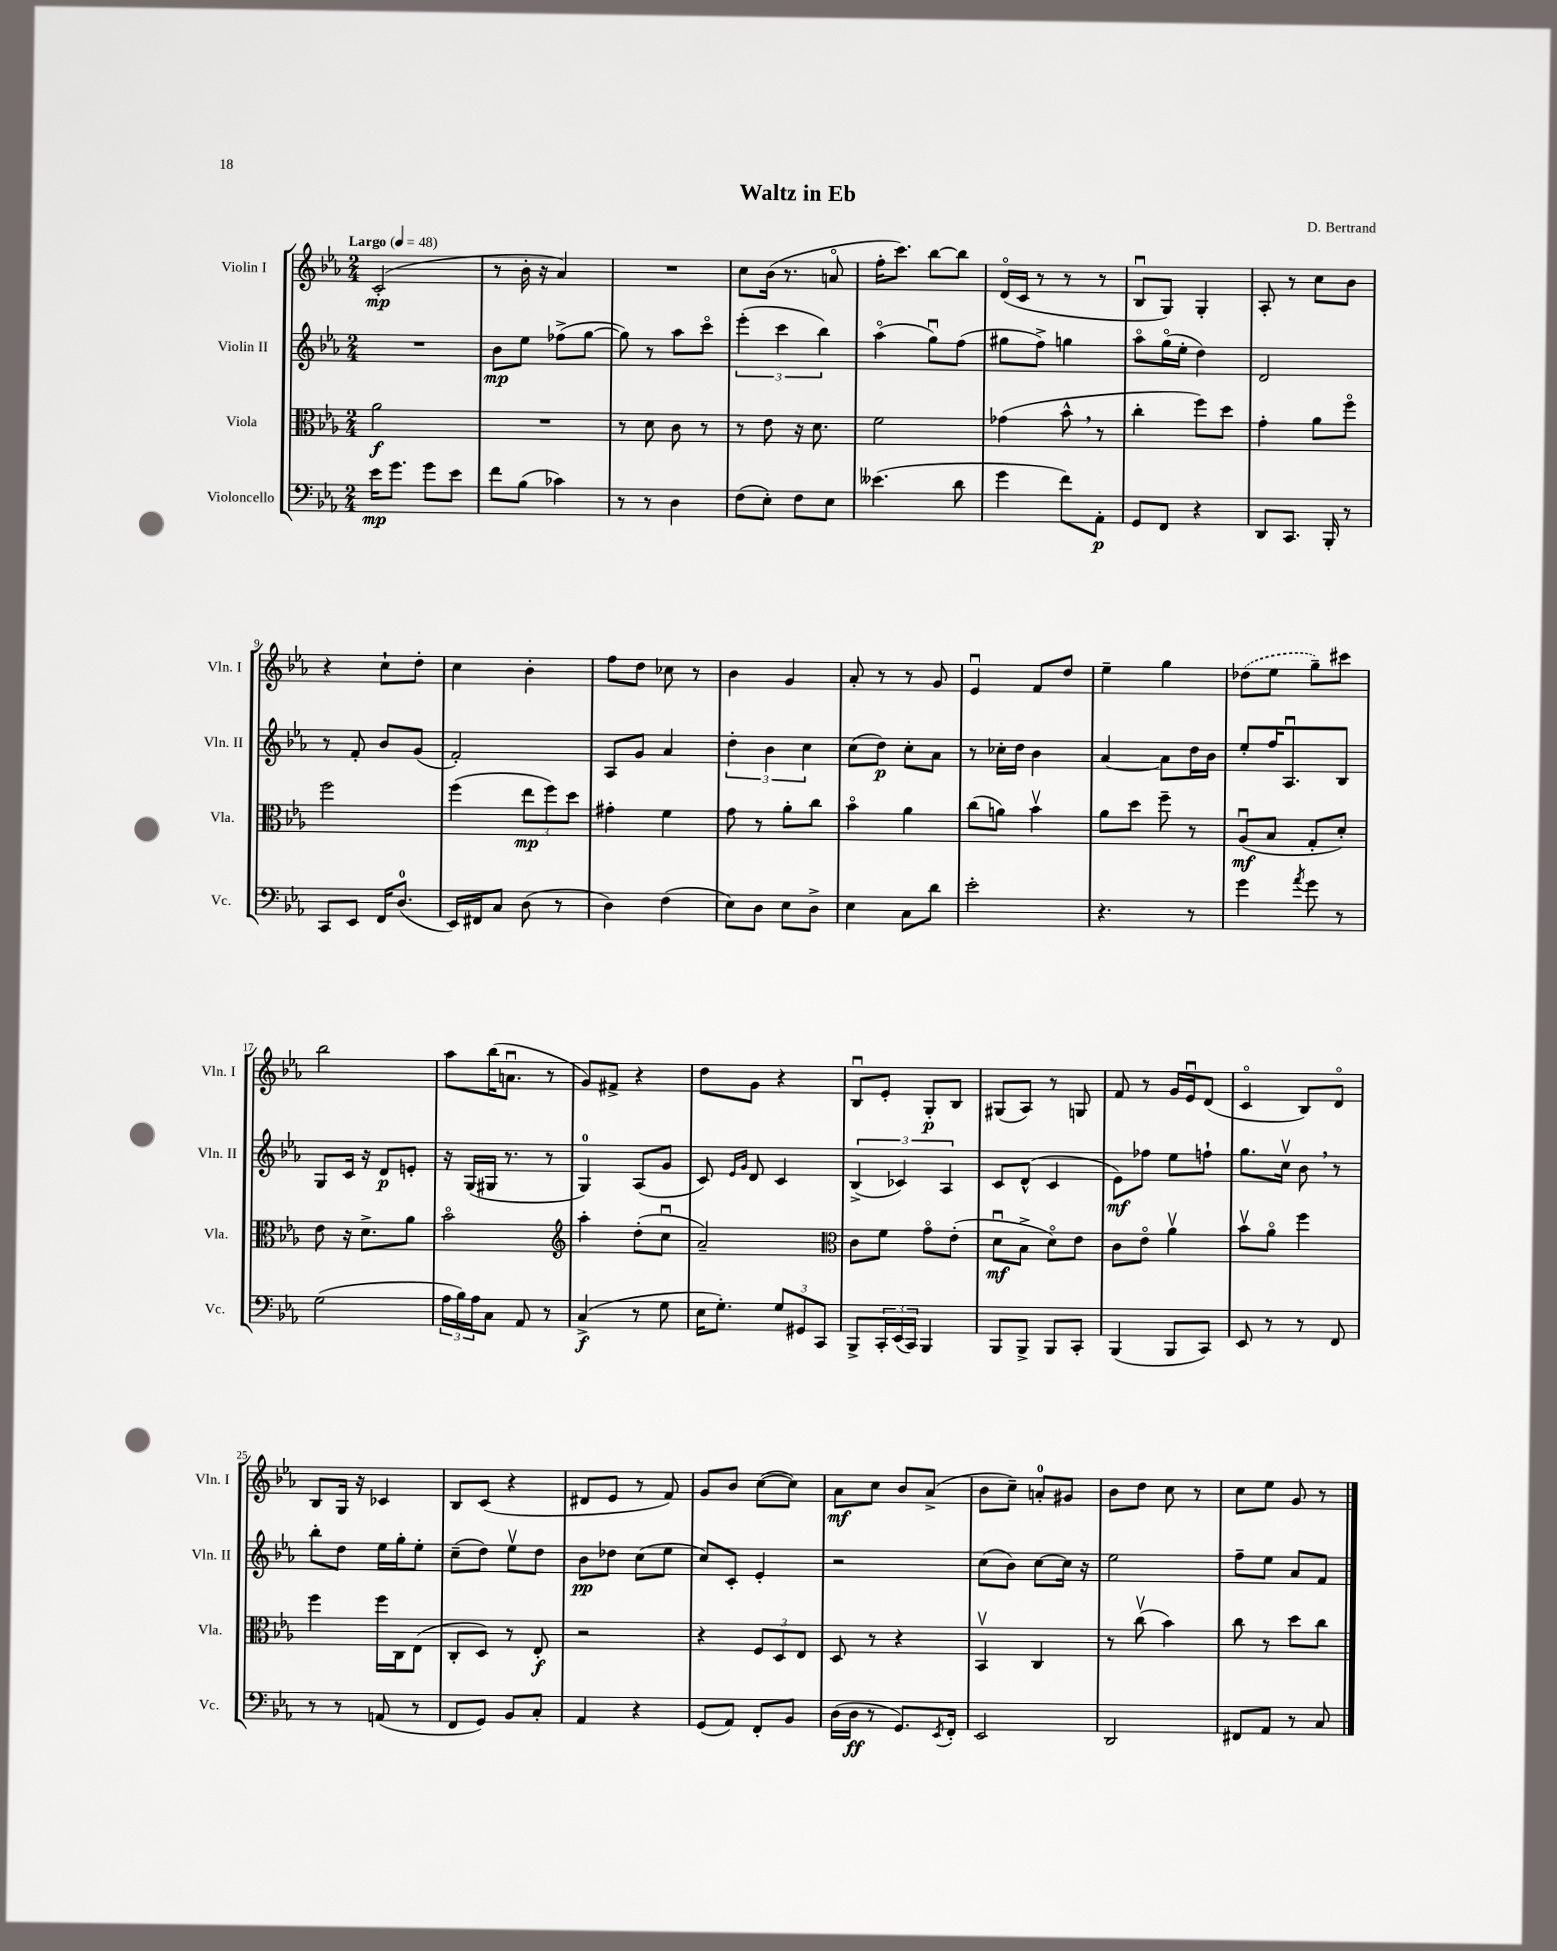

**kern	**kern	**kern	**kern
*staff4	*staff3	*staff2	*staff1
*clefF4	*clefC3	*clefG2	*clefG2
*k[b-e-a-]	*k[b-e-a-]	*k[b-e-a-]	*k[b-e-a-]
*M2/4	*M2/4	*M2/4	*M2/4
*MM48	*MM48	*MM48	*MM48
16e-	2a-	2r	(2c'
8.g	.	.	.
8g	.	.	.
8e-	.	.	.
=	=	=	=
8f	2r	8b-	8r
(8B-	.	8ee-	16b-'
.	.	.	16r
4c-)	.	(8ff-^	4a-)
.	.	[8gg	.
=	=	=	=
8r	8r	8gg])	2r
8r	8d	8r	.
4D	8c	8aa-	.
.	8r	8ccco	.
=	=	=	=
(8F	8r	(6eee-'	8cc
8E-')	8e-	.	(16b-
.	.	6ccc	.
.	.	.	8.r
8F	16r	.	.
.	8.d	.	.
.	.	6bb-)	.
8E-	.	.	8ao
=	=	=	=
(4.e--	2f	(4aa-o	16ff'
.	.	.	8.ccc)
.	.	8ggu)	[8bb-
8d	.	(8ff	8bb-]
=	=	=	=
4g	(4g-	8gg#	(16do
.	.	.	16c
.	.	8ff^)	8r
8f)	8b-^^	4gg	8r
8AA-'	8r	.	8r
=	=	=	=
8GG	4cc'	8aa-o	8B-u
8FF	.	(16ggo	8G)
.	.	16ee-'	.
4r	8ff)	4dd)	4G'
.	8dd	.	.
=	=	=	=
8DD	4g'	2d	8A-'
8.CC	.	.	8r
.	8a-	.	8cc
16BBB-'	.	.	.
8r	8ffo	.	8b-
=	=	=	=
8CC	2ff	8r	4r
8EE-	.	8f'	.
16FF	.	8b-	8cc`
(8.D	.	.	.
.	.	(8g	8dd'
=	=	=	=
16EE-)	(4ff	2f')	4cc
16FF#	.	.	.
8C	.	.	.
(8D	12ee-	.	4b-'
.	12ff)	.	.
8r	.	.	.
.	12dd	.	.
=	=	=	=
4D)	4g#'	8A-	8ff
.	.	8g	8dd
(4F	4f	4a-	8cc-
.	.	.	8r
=	=	=	=
8E-)	8g	6dd'	4b-
8D	8r	.	.
.	.	6b-	.
8E-	8a-'	.	4g
.	.	6cc	.
8D^	8cc	.	.
=	=	=	=
4E-	4b-o	(8cc	8a-'
.	.	8dd)	8r
8C	4a-	8cc'	8r
8d	.	8a-	8g
=	=	=	=
2e-'	(8cc	8r	4e-u
.	8a)	16cc-'	.
.	.	16dd	.
.	4b-v	4b-	8f
.	.	.	8dd
=	=	=	=
4.r	8a-	[4a-	4ee-~
.	8dd	.	.
.	8ff~	8a-]	4gg
8r	8r	16dd	.
.	.	16b-	.
=	=	=	=
4g	(8A-u	8ee-'	(8dd-
.	8B-	16ff	8ee-
.	.	8.A-u	.
8qa-	.	.	.
8g	8G'	.	8gg~)
8r	8d')	8B-	8ccc#
=	=	=	=
(2G	8e-	8G	2bb-
.	16r	16c	.
.	8.d^	16r	.
.	.	8d	.
.	8a-	8e'	.
=	=	=	=
24A-	2b-o	16r	8aa-
24B-)	.	.	.
.	.	(16G	.
24A-	.	.	.
8C	.	16G#	(16bb-
.	.	8.r	8.au
8AA-	.	.	.
8r	.	8r	8r
=	=	=	=
*	*clefG2	*	*
(4C^	4aa-'	4G)	8g)
.	.	.	8f#^
8r	(8dd'	(8A-	4r
8G	8ccu	8g	.
=	=	=	=
16E-	2a-~)	8c)	8dd
8.G')	.	.	.
.	.	16qqe-	.
.	.	16qqg	.
.	.	8d	8g
12G	.	4c	4r
12GG#	.	.	.
12CC	.	.	.
=	=	=	=
*	*clefC3	*	*
8BBB-^	8c	(6B-^	8B-u
24CC'	8f	.	8e-'
(24EE-	.	6c-)	.
24CC)	.	.	.
4BBB-	8go	.	8G'
.	.	6A-	.
.	(8e-'	.	8B-
=	=	=	=
8BBB-	8du	8c	(8G#
8BBB-^	8B-^	(8d^^	8A-)
8BBB-	8do)	4c	8r
8CC'	8e-	.	8G
=	=	=	=
(4BBB-	8c	8e-)	8f
.	8e-o	8ff-	8r
8BBB-	4a-v	8ee-	16g
.	.	.	16e-u
8CC)	.	8ff`	(8d
=	=	=	=
8EE-	8b-v	8.gg	4co
8r	8a-o	.	.
.	.	16ccv	.
8r	4ff	8b-	8B-)
8FF	.	8r	8do
=	=	=	=
8r	4ff	8bb-'	8B-
8r	.	8dd	16G
.	.	.	16r
(8AA	16ff	16ee-	4c-
.	16C	16gg'	.
8r	(8E-	8ee-'	.
=	=	=	=
8FF	8C'	(8cc~	8B-
8GG)	8D)	8dd)	(8c
8BB-	8r	8ee-v	4r
8C'	8E-'	8dd	.
=	=	=	=
4AA-	2r	8b-	8d#
.	.	8dd-	8e-
4r	.	(8cc	8r
.	.	8ee-	8f)
=	=	=	=
(8GG	4r	8cc)	8g
8AA-)	.	8c'	8b-
8FF'	12F	4e-'	([8cc
.	12D	.	.
8BB-	.	.	8cc])
.	12E-	.	.
=	=	=	=
(16D	8D	2r	8a-
16D	.	.	.
8r	8r	.	8cc
8.GG)	4r	.	8b-
.	.	.	(8a-^
8qEE-	.	.	.
16FF'	.	.	.
=	=	=	=
2EE-	4BB-v	(8cc	8b-
.	.	8b-)	8cc~)
.	4C	[8cc	8a'
.	.	16cc]	8g#
.	.	16r	.
=	=	=	=
2DD	8r	2ee-	8b-
.	(8ccv	.	8dd
.	4b-)	.	8cc
.	.	.	8r
=	=	=	=
8FF#	8cc	8ff~	8cc
8AA-	8r	8ee-	8ee-
8r	8dd	8a-	8g
8C	8cc	8f	8r
==	==	==	==
*-	*-	*-	*-
